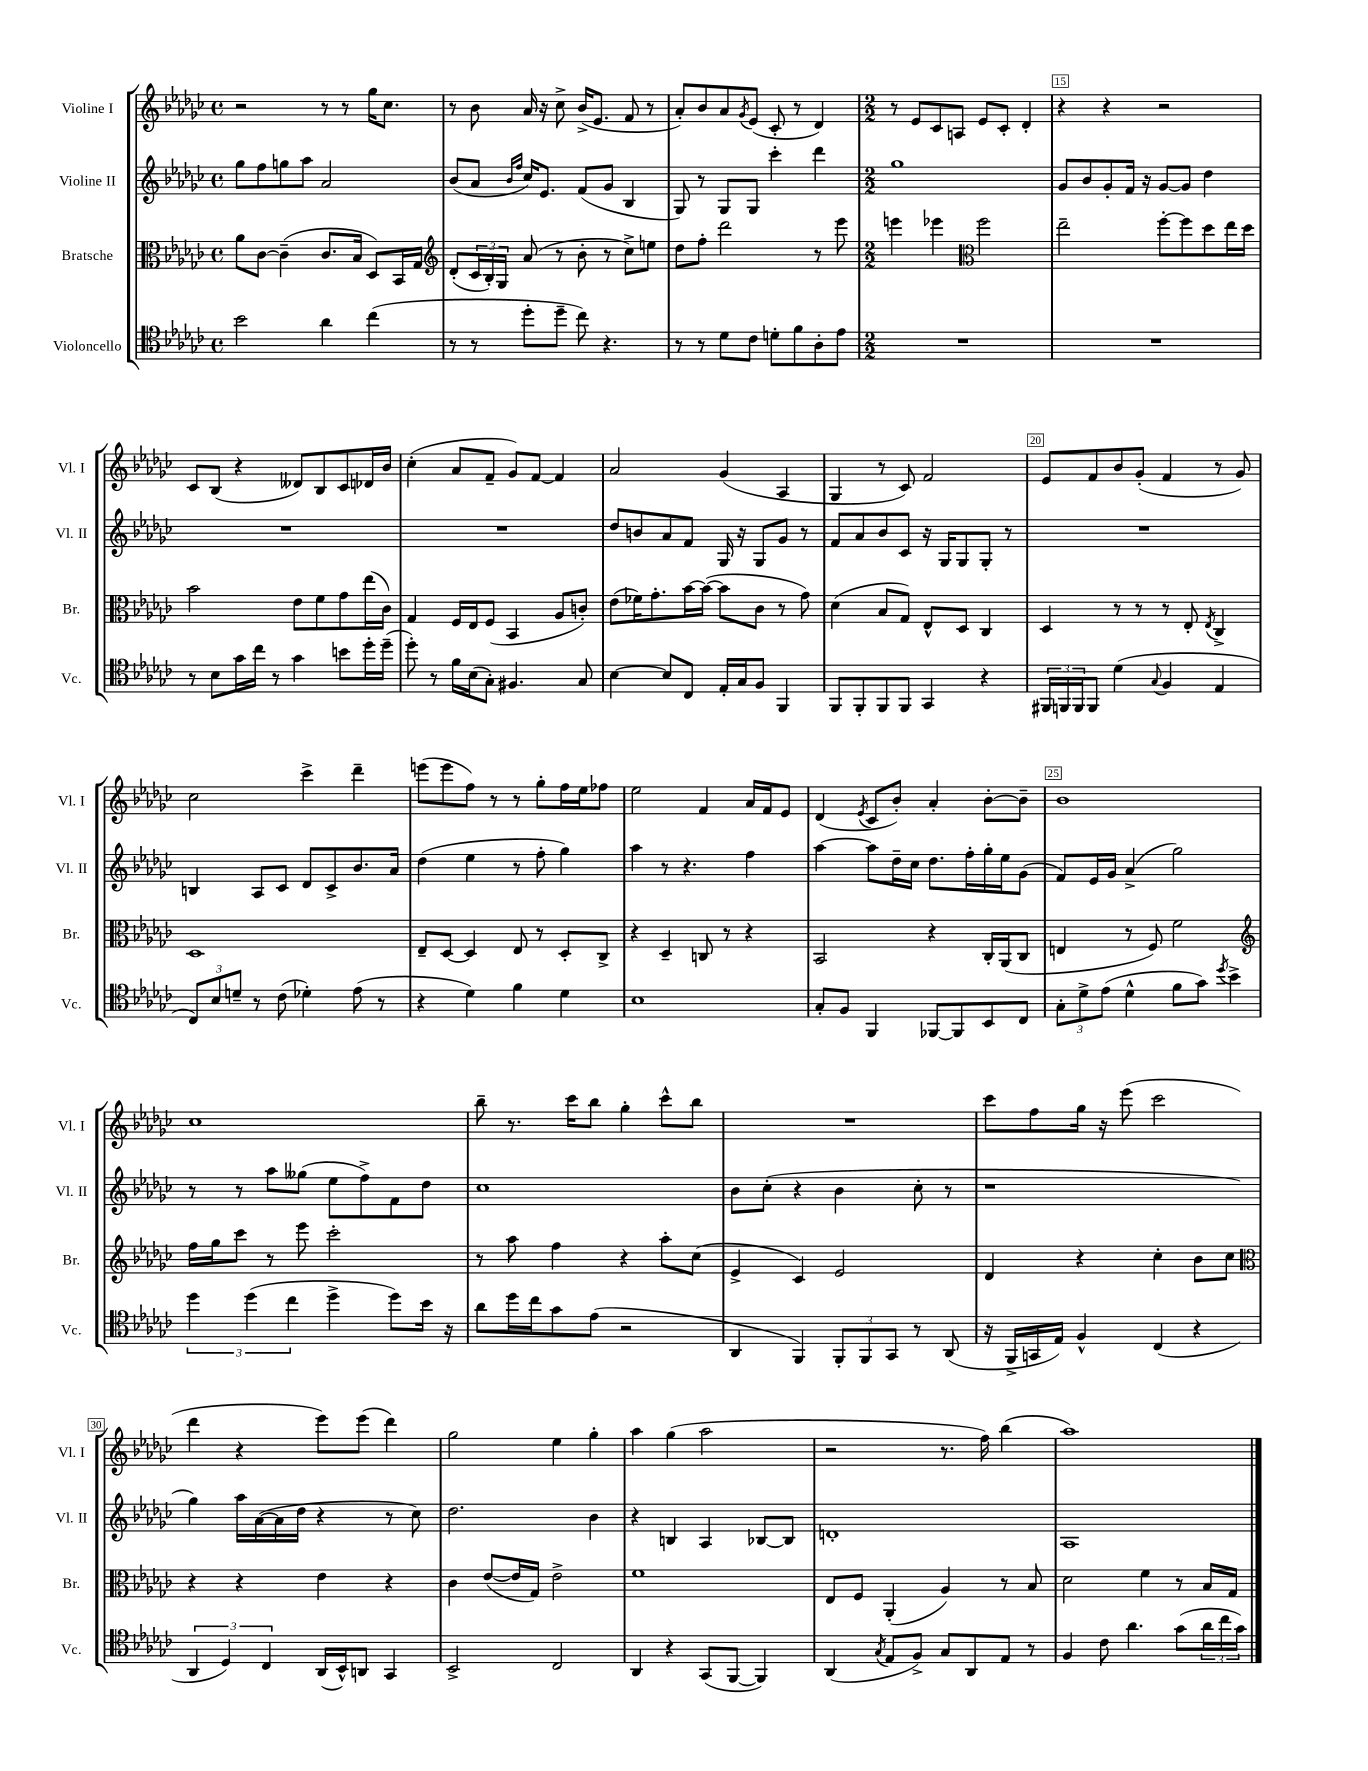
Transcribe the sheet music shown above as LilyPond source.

<<
\new StaffGroup <<
\new Staff = "s0" \with { instrumentName = "Violine I" shortInstrumentName = "Vl. I" } {
    \clef treble \key ges \major \defaultTimeSignature \time 4/4
    r2 r8 r8 ges''16 ces''8. |
    r8 bes'8 aes'16 r16 ces''8-> bes'16->( ees'8. f'8 r8 |
    aes'8-.) bes'8 aes'8 \acciaccatura { ges'8 } ees'8( ces'8-. r8 des'4) |
    \numericTimeSignature \time 2/2 r8 ees'8 ces'8 a8 ees'8 ces'8-. des'4-. |
    r4 r4 r2 |
    ces'8 bes8( r4 deses'8) bes8 ces'8 des'16 bes'16 |
    ces''4-.( aes'8 f'8-- ges'8) f'8~ f'4 |
    aes'2 ges'4( aes4 |
    ges4 r8 ces'8) f'2 |
    ees'8 f'8 bes'8 ges'8-.( f'4 r8 ges'8) |
    ces''2 ces'''4-> des'''4-- |
    e'''8( e'''8 f''8) r8 r8 ges''8-. f''16 ees''16 fes''8 |
    ees''2 f'4 aes'16 f'16 ees'8 |
    des'4( \acciaccatura { ees'8 } ces'8 bes'8-.) aes'4-. bes'8~-. bes'8-- |
    bes'1 |
    ces''1 |
    bes''8-- r8. ces'''16 bes''8 ges''4-. ces'''8-^ bes''8 |
    R1 |
    ces'''8 f''8 ges''16 r16 ees'''8( ces'''2 |
    des'''4 r4 ees'''8) ees'''8( des'''4) |
    ges''2 ees''4 ges''4-. |
    aes''4 ges''4( aes''2 |
    r2 r8. f''16) bes''4( |
    aes''1) \bar "|." |
}
\new Staff = "s1" \with { instrumentName = "Violine II" shortInstrumentName = "Vl. II" } {
    \clef treble \key ges \major \defaultTimeSignature \time 4/4
    ges''8 f''8 g''8 aes''8 aes'2 |
    bes'8( aes'8 \grace { bes'16 f''16 } ces''16) ees'8. f'8( ges'8 bes4 |
    ges8) r8 ges8 ges8 ces'''4-. des'''4 |
    \numericTimeSignature \time 2/2 ges''1 |
    ges'8 bes'8 ges'8-. f'16 r16 ges'8~ ges'8 des''4 |
    R1 |
    R1 |
    des''8 b'8 aes'8 f'8 ges16 r16 ges8 ges'8 r8 |
    f'8 aes'8 bes'8 ces'8 r16 ges16 ges8 ges8-. r8 |
    R1 |
    b4 aes8 ces'8 des'8 ces'8-> bes'8. aes'16 |
    des''4( ees''4 r8 f''8-. ges''4) |
    aes''4 r8 r4. f''4 |
    aes''4~ aes''8 des''16-- ces''16 des''8. f''16-. ges''16-. ees''16 ges'8( |
    f'8) ees'16 ges'16 aes'4->( ges''2) |
    r8 r8 aes''8 geses''8( ees''8 f''8->) f'8 des''8 |
    ces''1 |
    bes'8 ces''8-.( r4 bes'4 ces''8-. r8 |
    r1 |
    ges''4) aes''16 aes'16~( aes'16 des''16 r4 r8 ces''8) |
    des''2. bes'4 |
    r4 b4 aes4 bes8~ bes8 |
    d'1-. |
    aes1 \bar "|." |
}
\new Staff = "s2" \with { instrumentName = "Bratsche" shortInstrumentName = "Br." } {
    \clef alto \key ges \major \defaultTimeSignature \time 4/4
    aes'8 ces'8~ ces'4--( ces'8. bes16 des8) bes,16 ges16 |
    \clef treble des'8-.( \tuplet 3/2 { ces'16 bes16-.) ges16 } aes'8( r8 bes'8-. r8 ces''8->) e''8 |
    des''8 f''8-. des'''2 r8 ees'''8 |
    \numericTimeSignature \time 2/2 e'''4 ees'''4 \clef alto f''2 |
    ees''2-- f''8~-. f''8 des''8 ees''16 des''16 |
    bes'2 ees'8 f'8 ges'8 ees''16( ces'16) |
    ges4 f16 ees16 f8( bes,4 aes8 c'8-.) |
    ees'8( fes'16) ges'8.-. bes'16~ bes'16~( bes'8 ces'8 r8 ges'8) |
    des'4( bes8 ges8) ees8-^ des8 ces4 |
    des4 r8 r8 r8 ees8-. \acciaccatura { ees8 } ces4-> |
    des1 |
    ees8-- des8~ des4 ees8 r8 des8-. ces8-> |
    r4 des4-- c8 r8 r4 |
    bes,2 r4 ces16-. aes,16( ces8 |
    e4 r8 f8) f'2 |
    \clef treble f''16 ges''16 ces'''8 r8 ees'''8 ces'''2-. |
    r8 aes''8 f''4 r4 aes''8-. ces''8( |
    ees'4-> ces'4) ees'2 |
    des'4 r4 ces''4-. bes'8 ces''8 |
    \clef alto r4 r4 ees'4 r4 |
    ces'4 ees'8~( ees'16 ges16) ees'2-> |
    f'1 |
    ees8 f8 aes,4-.( aes4) r8 bes8 |
    des'2 f'4 r8 bes16 ges16 \bar "|." |
}
\new Staff = "s3" \with { instrumentName = "Violoncello" shortInstrumentName = "Vc." } {
    \clef tenor \key ges \major \defaultTimeSignature \time 4/4
    bes'2 aes'4 ces''4( |
    r8 r8 des''8-. des''8-- ces''8) r4. |
    r8 r8 des'8 ces'8 d'8-. f'8 aes8-. ees'8 |
    \numericTimeSignature \time 2/2 R1 |
    R1 |
    r8 bes8 ges'16 ces''16 r8 ges'4 b'8 des''16-. des''16--( |
    des''8-.) r8 f'16 bes16( ges8-.) fis4. ges8 |
    bes4~ bes8 ces8 ees16-. ges16 f8 f,4 |
    f,8 f,8-. f,8 f,8 ges,4 r4 |
    \tuplet 3/2 { fis,16 f,16 f,16 } f,8 des'4( \appoggiatura { ges8 } f4 ees4 |
    \tuplet 3/2 { ces8) bes8 d'8-- } r8 ces'8( des'4-.) ees'8( r8 |
    r4 des'4) f'4 des'4 |
    bes1 |
    ges8-. f8 f,4 fes,8~ fes,8 bes,8 ces8 |
    \tuplet 3/2 { ges8-. des'8-> ees'8( } des'4-^ f'8 ges'8) \acciaccatura { des''8 } bes'4-> |
    \tuplet 3/2 { des''4 des''4( ces''4 } des''4-> des''8) bes'16 r16 |
    aes'8 des''16 ces''16 ges'8 ees'8( r2 |
    aes,4 f,4) \tuplet 3/2 { f,8-. f,8 ges,8 } r8 aes,8( |
    r16 f,16-> g,16 ees16) f4-^ ces4( r4 |
    \tuplet 3/2 { aes,4 des4) ces4 } aes,16( bes,16-^) a,8 ges,4 |
    bes,2-> ces2 |
    aes,4 r4 ges,8( f,8~ f,4) |
    aes,4( \acciaccatura { ges8 } ees8 f8->) ges8 aes,8 ees8 r8 |
    f4 ces'8 aes'4. ges'8( \tuplet 3/2 { aes'16 ces''16 ges'16) } \bar "|." |
}
>>
>>
\layout { \context { \Score currentBarNumber = #11 \override BarNumber.break-visibility = ##(#f #t #t) barNumberVisibility = #(every-nth-bar-number-visible 5) \override BarNumber.stencil = #(make-stencil-boxer 0.1 0.3 ly:text-interface::print) } }
